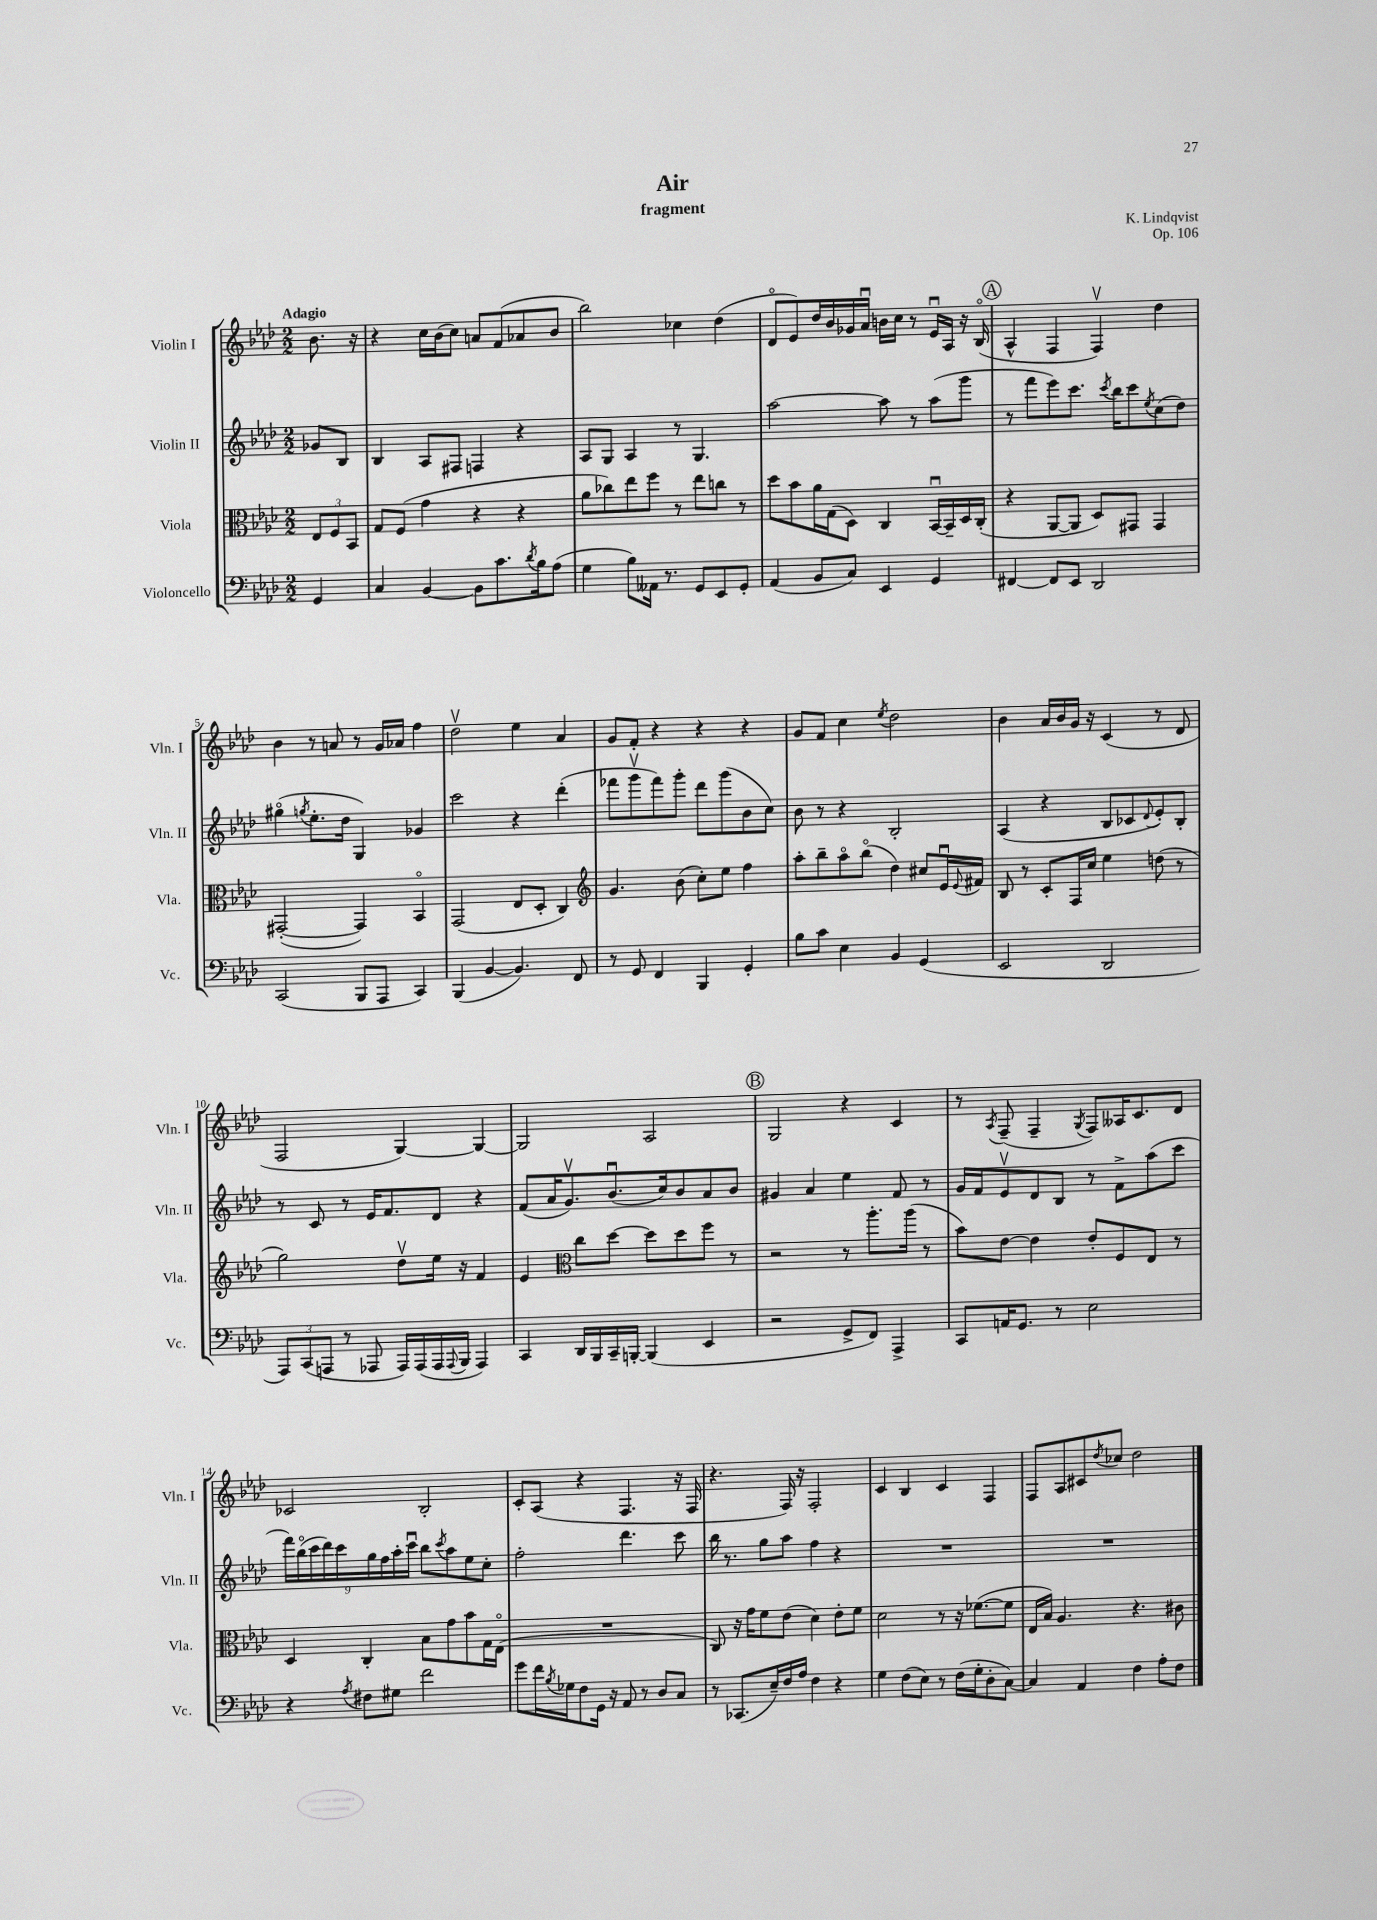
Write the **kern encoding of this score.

**kern	**kern	**kern	**kern
*part4	*part3	*part2	*part1
*staff4	*staff3	*staff2	*staff1
*I"Violoncello	*I"Viola	*I"Violin II	*I"Violin I
*I'Vc.	*I'Vla.	*I'Vln. II	*I'Vln. I
*clefF4	*clefC3	*clefG2	*clefG2
*k[b-e-a-d-]	*k[b-e-a-d-]	*k[b-e-a-d-]	*k[b-e-a-d-]
*M2/2	*M2/2	*M2/2	*M2/2
=	=	=	=
!	!	!	!LO:TX:a:B:t=Adagio
4GG/	12E-/L	8g-X/L	8.b-\
.	12F/	.	.
.	.	8B-/J	.
.	12BB-/J	.	.
.	.	.	16r
=1	=1	=1	=1
4C/	8G/L	4B-/	4r
.	(8F/J	.	.
[4BB-/	4g\	8A-/L	16cc\LL
.	.	.	(16b-\J
.	.	8F#X/J	8cc\J)
8BB-\L]	4r	4Fn/	8an/L
8.c\	.	.	(8f/
.	4r	4r	8a-X/
8qd-/	.	.	.
16B-\k	.	.	.
(8A-\J	.	.	8b-/J
=2	=2	=2	=2
4G\	8a-\L	8A-/L	2bb-\)
.	8cc-X\)	8G/J	.
8B-\L)	8ee-\	4A-/	.
16AA--X\Jk	8ff\J	.	.
8.r	.	.	.
.	8r	8r	4cc-X\
8GG/L	8ee-\L	4.G/	.
8EE-/	8ccn\J	.	(4dd-\
8GG'/J	8r	.	.
=3	=3	=3	=3
(4AA-/	8dd-\L	[2aa-\	8d-/L
.	8b-\	.	8e-/)
8BB-/L	16a-\L	.	16dd-/L
.	(16G\J	.	16b-/
8C/J)	8D-\J)	.	16g-X/
.	.	.	16a-u/JJ
4EE-/	4C/	8aa-\]	16bn\LL
.	.	.	16cc\JJ
.	.	8r	8r
4GG/	[16BB-u/LL	(8aa-\L	16e-u/LL
.	16BB-~/]	.	16A-/JJ
.	16D-/	8ggg\J	16r
.	(16C'/JJ	.	(16B-/
!!LO:REH:place=s1:t=A
=4	=4	=4	=4
[4FF#X/	4r	8r	4A-^^/
.	.	8fff\L	.
8FF#/L]	[8AA-/L	8eee-\)	4F/
8EE-/J	8AA-/J]	8.ccc\J	.
2DD-/	8D-/L)	.	4Fv/)
.	.	8qccc/	.
.	.	16bb-\KL	.
.	8GG#X/J	8ccc\	.
.	.	8qee-/	.
.	4GG#/	(8cc\	4dd-\
.	.	8dd-\J)	.
!!LO:LB:g=z
=5	=5	=5	=5
(2CC/	([2GG#X'/	(4gg#X\	4b-\
.	.	8qggn/	.
.	.	8.ee-'\L	8r
.	.	.	8an/
.	.	16dd-\Jk	.
8BBB-/L	4GG#/])	4G/)	8r
8AAA-/J	.	.	16g/LL
.	.	.	16a-X/JJ
4CC/)	4BB-/	4g-X/	4ff\
=6	=6	=6	=6
(4BBB-/	(2GG/	2ccc\	2dd-v\
[4BB-/	.	.	.
4.BB-/])	8E-/L	4r	4ee-\
.	8D-'/J	.	.
.	4C/)	(4ddd-'\	4a-/
8FF/	.	.	.
=7	=7	=7	=7
*	*clefG2	*	*
8r	4.g/	8fff-X\L	8g/L
8GG/	.	8gggv\	8f'/J
4FF/	.	8fff-\)	4r
.	(8b-\	8ggg'\J	.
4BBB-/	8cc'\L)	8ddd-\L	4r
.	8ee-\J	(8ggg\	.
4GG'/	4ff\	8b-\	4r
.	.	8cc\J)	.
=8	=8	=8	=8
8B-\L	8aa-'\L	8b-\	8g/L
8c\J	8bb-~\	8r	8f/J
4E-\	8aa-\	4r	4cc\
.	(8bb-\J	.	.
.	.	.	8qee-/
4BB-/	4dd-\)	2B-'/	2dd-\
(4GG/	8cc#X/L	.	.
.	16e-u/L	.	.
.	8qqe-/	.	.
.	16f#X/JJ	.	.
=9	=9	=9	=9
2EE-/	8B-/	(4A-/	4b-\
.	8r	.	.
.	8c'/L	4r	16a-/LL
.	.	.	16b-/
.	16F/L	.	16g/JJ
.	16cc/JJ	.	16r
2DD-/	4ee-\	8B-/L	(4c/
.	.	8c-X/	.
.	.	8qqd-/	.
.	(8ddn\	8e-'/)	8r
.	8r	8B-'/J	8d-/
!!LO:LB:g=z
=10	=10	=10	=10
12AAA-/L)	2gg\)	8r	2F/
(12CC/	.	.	.
.	.	8c/	.
12AAAn/J	.	.	.
8r	.	8r	.
8AAA-X/	.	16e-/KL	.
.	.	8.f/	.
16AAA-/LL)	8dd-v\L	.	[4G/)
(16AAA-/	.	.	.
16AAA-/	16ee-\Jk	8d-/J	.
8qqAAA-/	.	.	.
16BBB-/JJ	16r	.	.
4AAA-/)	4f/	4r	4G/_
=11	=11	=11	=11
4CC/	4e-/	(8f/L	2G/]
.	.	16a-/K	.
.	.	8.gv/)	.
*	*clefC3	*	*
16DD-/LL	8cc\L	.	.
16BBB-/	.	.	.
16CC~/	[8dd-\J	(8.b-u/	.
[16BBBn'/JJ	.	.	.
(4BBB/]	8dd-\L]	.	2A-/
.	.	16cc/k)	.
.	8dd-\	8b-/	.
4EE-/	8ff\J	8a-/	.
.	8r	8b-/J	.
!!LO:REH:place=s1:t=B
=12	=12	=12	=12
2r	2r	4g#X/	2G/
.	.	4a-/	.
8GG^/L	8r	4ee-\	4r
8FF/J)	8.aa-'\L	.	.
4AAA-^/	.	8f/	4c/
.	(16aa-\Jk	.	.
.	8r	8r	.
=13	=13	=13	=13
8CC/L	8b-\L)	16g/LL	8r
.	.	16f/J	.
.	.	.	8qA-/
16AAn/K	[8e-\J	8e-v/	(8F~/
8.GG/J	.	.	.
.	4e-\]	8d-/	4F~/
8r	.	8B-/J	.
.	.	.	8qG/
2E-\	8e-'/L	8r	8F/L)
.	8F/	8f^\L	16A--X/K
.	.	.	8.c/
.	8E-/J	(8aa-\	.
.	8r	8ccc\J	8d-/J
!!LO:LB:g=z
=14	=14	=14	=14
4r	4D-/	18fff\LL)	2c-X/
.	.	(18bb-\	.
.	.	18ccc\	.
.	.	18ddd-\)	.
.	.	18ccc\	.
8qA-/	.	.	.
8F#X\L	4C'/	.	.
.	.	18gg\	.
.	.	18ff\	.
8G#X\J	.	.	.
.	.	18aa-'\	.
.	.	18cccu\JJ	.
2f\	8B-\L	8bb-\L	2B-'/
.	.	8qccc/	.
.	8g\	8aa-\	.
.	8b-\	8ee-\	.
.	16G\L	8cc'\J	.
.	(16E-\JJ	.	.
=15	=15	=15	=15
8g\L	1r	2ff'\	8c'/L
16f\L	.	.	(8A-/J
8qB-/	.	.	.
16G-X\J	.	.	.
8F\	.	.	4r
16GG\Jk	.	.	.
16r	.	.	.
8AA-/	.	4.ddd-\	4.F/
8r	.	.	.
8D-/L	.	.	.
8C/J	.	8ccc\	16r
.	.	.	16F/
=16	=16	=16	=16
8r	8C/)	16bb-\	4.r
.	.	8.r	.
(8.CC-X/L	16r	.	.
.	16g\KL	.	.
.	8f\	8gg\L	.
16E-~/L)	.	.	.
16F/	(8e-\J	8aa-\J	16F/)
16A-/JJ	.	.	16r
4F\	4d-\)	4ff\	2F'/
4r	8e-'\L	4r	.
.	8f\J	.	.
=17	=17	=17	=17
4G\	2d-\	1r	4c/
(8F\L	.	.	4B-/
8E-\J)	.	.	.
8r	8r	.	4c/
(16F\LL	16r	.	.
16G'\J	([8.f-X\L	.	.
8D-'\	.	.	4F/
[8C\J)	8f-\J]	.	.
=18	=18	=18	=18
4C/]	16E-/LL	1r	8F/L
.	16B-/JJ)	.	.
.	4.A-/	.	8A-/
4AA-/	.	.	8c#X/
.	.	.	8qdd-/
.	.	.	8cc-X/J
4F\	4.r	.	2dd-\
8A-'\L	.	.	.
8F\J	8c#X\	.	.
==	==	==	==
*-	*-	*-	*-
